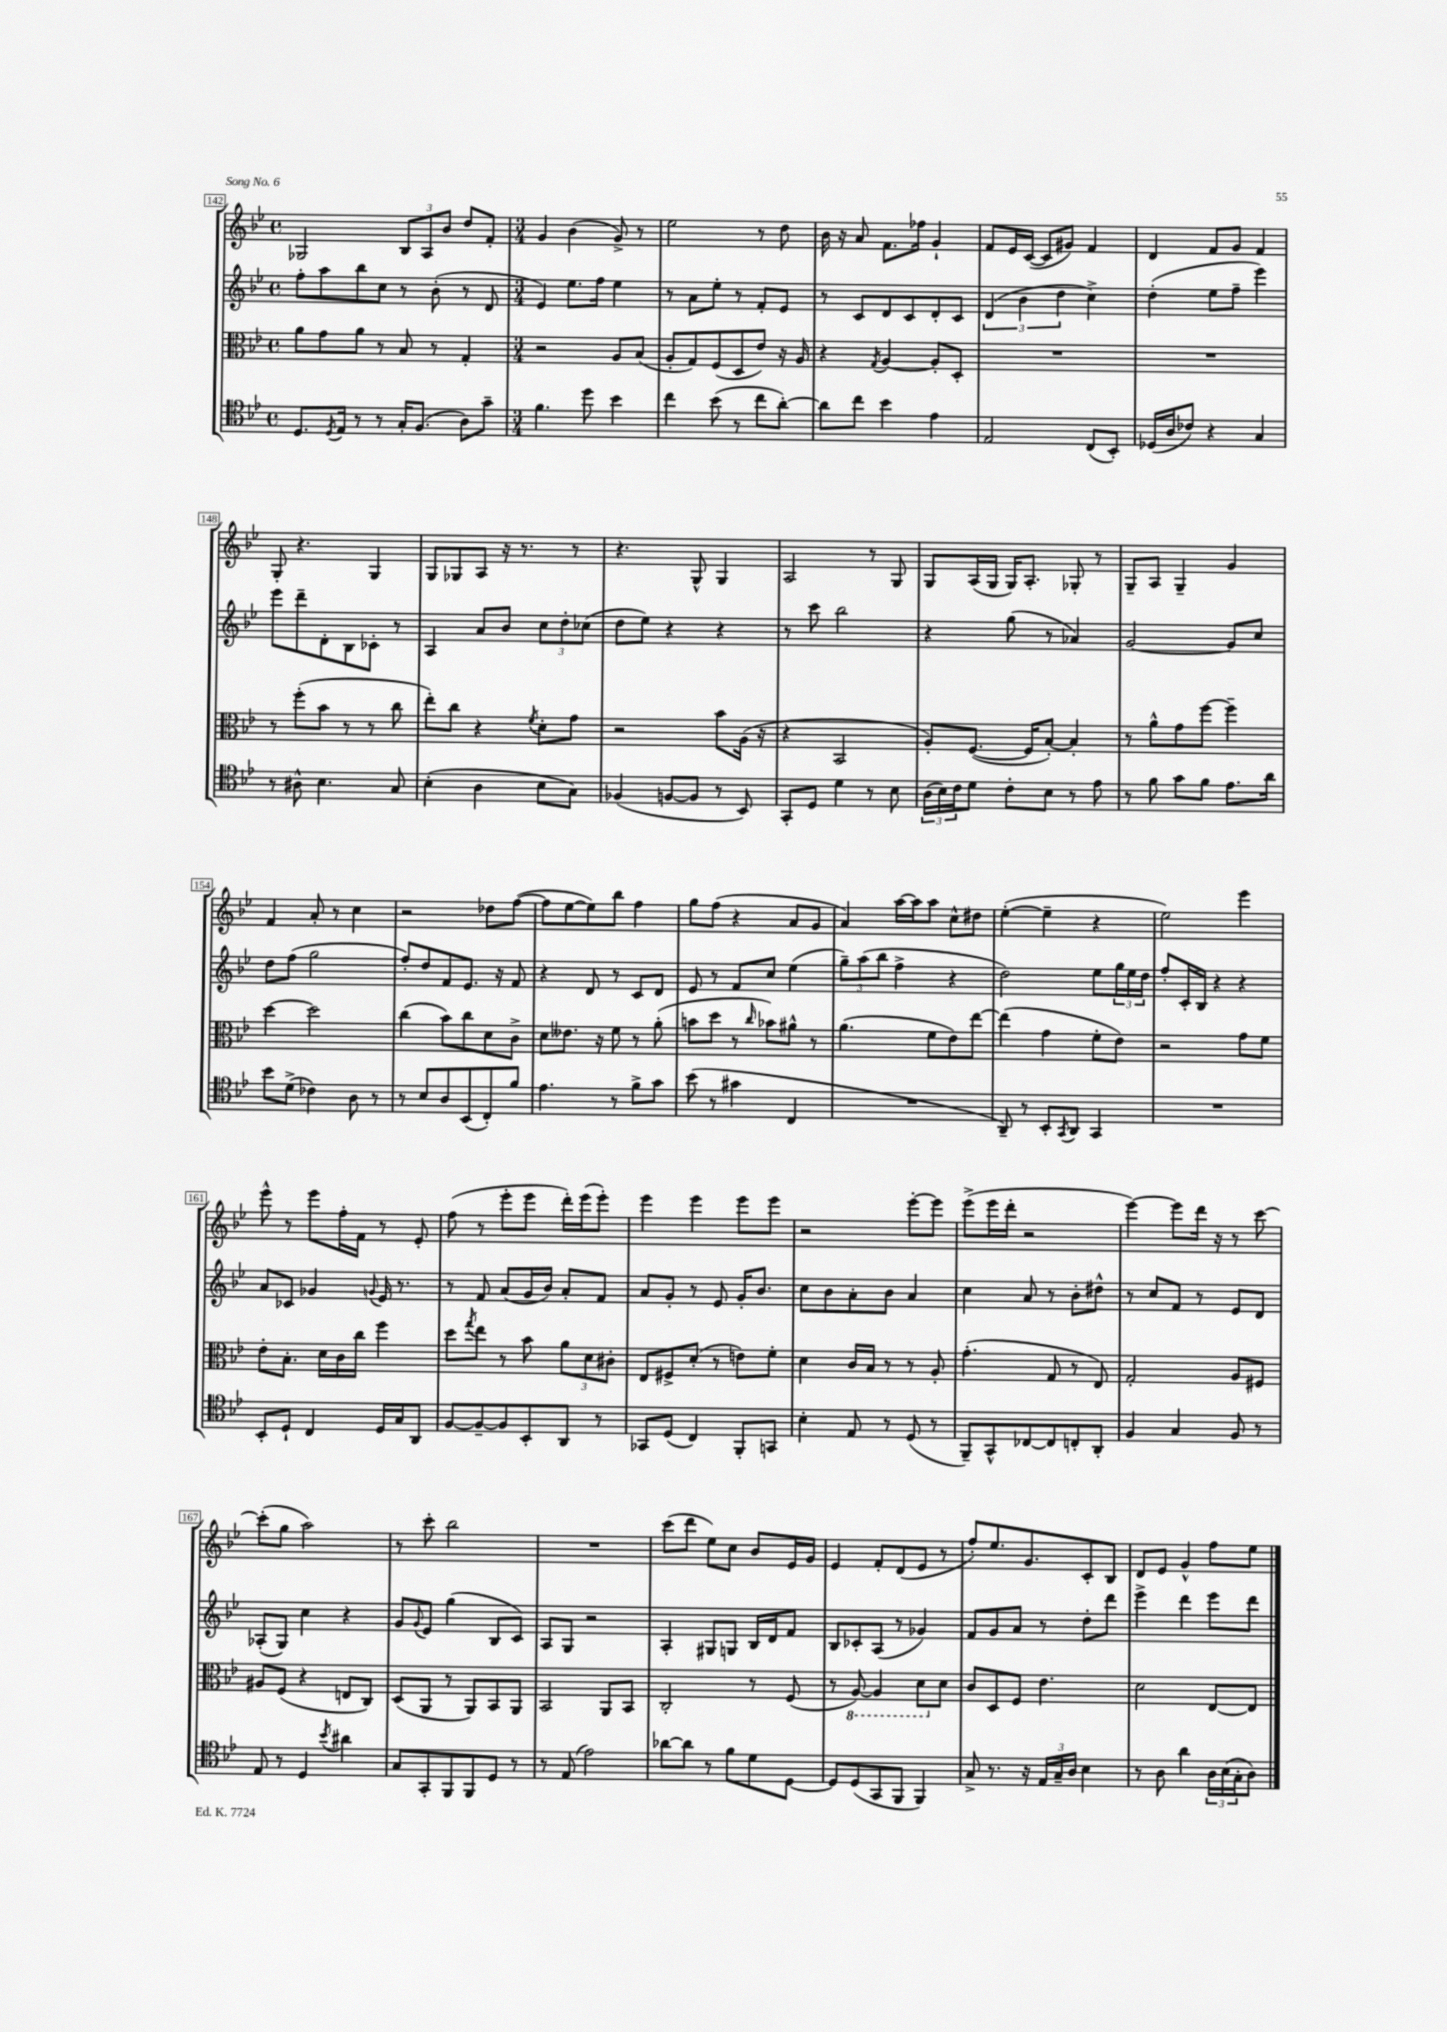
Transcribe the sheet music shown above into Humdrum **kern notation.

**kern	**kern	**kern	**kern
*staff4	*staff3	*staff2	*staff1
*clefC4	*clefC3	*clefG2	*clefG2
*k[b-e-]	*k[b-e-]	*k[b-e-]	*k[b-e-]
*M4/4	*M4/4	*M4/4	*M4/4
*met(c)	*met(c)	*met(c)	*met(c)
8.D	8a	8ff'	2G-
.	8g	8aa	.
8qD	.	.	.
16E-	.	.	.
8r	8a	8bb-	.
8r	8r	8cc	.
16G'	8B-	8r	12B-
(8.F	.	.	.
.	.	.	12A
.	8r	(8b-'	.
.	.	.	12b-
8A)	4G'	8r	8dd
8g~	.	8d	8f'
=	=	=	=
*M3/4	*M3/4	*M3/4	*M3/4
4.f	2r	4e-)	4g
.	.	8.ee-	(4b-
8dd	.	.	.
.	.	16ff	.
4b-	8A	4ee-	8g^)
.	(8B-	.	8r
=	=	=	=
4cc	8A'	8r	2ee-
.	8G)	8a	.
(8b-	(8F	8ee-'	.
8r	8D	8r	.
8cc	8e-)	8f'	8r
[8a')	16r	8e-	8dd
.	16A	.	.
=	=	=	=
8a]	4r	8r	16b-
.	.	.	16r
8cc	.	8c	8a
.	8qG	.	.
4b-	[4A	8d	8.f
.	.	8c	.
.	.	.	16ff-
4e-	8A']	8d'	4g`
.	8D'	8c	.
=	=	=	=
2E-	2.r	(6d	8f
.	.	.	16e-
.	.	6b-	.
.	.	.	([16c
.	.	.	8c]
.	.	6dd	.
.	.	.	8g#)
(8C	.	4cc^)	4f
8BB-')	.	.	.
=	=	=	=
(16D-	2.r	(4dd'	4d
16A	.	.	.
8c-)	.	.	.
4r	.	8ee-	8f
.	.	8ff~	8g
4G	.	4eee-)	4f
=	=	=	=
8r	8r	8eee-	8G'
8A#^^	(8ff'	8ddd~	4.r
4.B-	8b-	8d'	.
.	8r	8B-	.
.	8r	8c-'	4G
8G	8cc	8r	.
=	=	=	=
(4B-'	8ee-')	4A	8G
.	8cc	.	8G-
4A	4r	8a	8A
.	.	8b-	16r
.	.	.	8.r
.	8qf	.	.
8B-	8d'	12cc	.
.	.	12dd'	.
8G)	8g	.	8r
.	.	(12cc-	.
=	=	=	=
(4F-	2r	8dd	4.r
.	.	8ee-)	.
[8F	.	4r	.
8F]	.	.	8G^^
8r	8b-	4r	4G
8BB-)	(16A	.	.
.	16r	.	.
=	=	=	=
8GG'	4r	8r	2A
8D	.	8ccc	.
4d	2BB-	2bb-	.
8r	.	.	8r
8B-	.	.	8G
=	=	=	=
(24A	8A')	4r	8G
24B-)	.	.	.
24c	.	.	.
8d	([8.F	.	(16A
.	.	.	16G
8c'	.	(8gg	16G)
.	16F]	.	8.A'
8B-	[8B-')	8r	.
8r	4B-']	4a-)	8G-'
8e-	.	.	8r
=	=	=	=
8r	8r	[2g	8G~
8f	8a^^	.	8A
8g	8g	.	4G~
8f	[8ff	.	.
8.e-	4ff~]	8g]	4g
.	.	8cc	.
16a	.	.	.
=	=	=	=
8b-	[4dd	8dd	4f
(8d^	.	(8ff	.
4c-)	2dd]	2gg	8a'
.	.	.	8r
8A	.	.	4cc
8r	.	.	.
=	=	=	=
8r	(4cc	8ff')	2r
8B-	.	8dd	.
8A	8b-)	8f	.
(8BB-	8cc	8.e-	.
8C')	8d	.	8dd-
.	.	16r	.
8f	8c^	8f	([8ff
=	=	=	=
4.e-	8d	4r	8ff]
.	8.e--	.	[8ee-
.	.	8d	8ee-])
.	16r	.	.
8r	8f	8r	8bb-
8f^	8r	8c	4ff
8g	(8a'	8d	.
=	=	=	=
(8b-	8b	8e-	8gg
8r	8dd	8r	(8ff
4g#	8r	8f	4r
.	16qqcc	.	.
.	8b-)	8cc	.
4C	8a#^^	(4ee-	8a
.	8r	.	8g
=	=	=	=
2.r	(4.a	12gg~)	4a)
.	.	(12aa	.
.	.	12bb-	.
.	.	4ff^	[16aa
.	.	.	16aa]
.	8f	.	8aa
.	8e-)	4r	8cc^^
.	[8ee-	.	8dd#
=	=	=	=
8AA~)	(4ee-]	2dd)	([4ee-'
8r	.	.	.
8BB-'	4g	.	4ee-~]
8qGG	.	.	.
8AA	.	.	.
4GG	8f'	8ee-	4r
.	8e-)	24gg	.
.	.	24ee-	.
.	.	24dd	.
=	=	=	=
2.r	2r	8ff'	2ee-)
.	.	16c'	.
.	.	16B-	.
.	.	4r	.
.	8g	4r	4eee-
.	8f	.	.
=	=	=	=
8BB-'	8e-'	8a	8eee-^^
8D`	8.B-'	8c-	8r
4C	.	4g-	8eee-
.	16d	.	.
.	16c	.	16ff'
.	16cc	.	16f
.	.	8qqg	.
16D	4ff	16e-	8r
16G	.	8.r	.
8AA	.	.	8e-'
=	=	=	=
[8F	8dd	8r	(8ff
.	8qgg	.	.
8F~_	8ee-	8f	8r
8F]	8r	(8a	8eee-'
8BB-'	8b-	16g	8eee-
.	.	16b-)	.
8AA	12a	8a'	16ddd')
.	.	.	(16eee-
.	12d	.	.
8r	.	8f	8eee-')
.	12c#'	.	.
=	=	=	=
8GG-	8E-	8a	4eee-
(8D	8F#^	8g'	.
4C)	(8d'	8r	4eee-
.	8r	8e-	.
8FF'	8e)	16g'	8eee-
.	.	8.b-	.
8GG	8f'	.	8eee-
=	=	=	=
4B-'	4d	8cc	2r
.	.	8b-	.
8E-	16c	8a'	.
.	16B-	.	.
8r	8r	8b-	.
(8D	8r	4a	[8eee-'
8r	8A'	.	8eee-]
=	=	=	=
8FF~)	(4.g'	4cc	(8eee-^
8GG^^	.	.	16eee-
.	.	.	16ddd'
[8C-	.	8a	2r
8C-]	8G	8r	.
8C'	8r	8b-'	.
8AA'	8E-)	8dd#^^	.
=	=	=	=
4F	2G'	8r	[4eee-)
.	.	8cc	.
4G	.	8f	8eee-]
.	.	8r	16ddd
.	.	.	16r
8F	8A	8e-	8r
8r	8F#	8d	[8ccc
=	=	=	=
8E-	8A#	(8A-'	(8ccc']
8r	(8F	8G)	8gg
4D	4r	4cc	2aa)
8qb-	.	.	.
4a#	8E	4r	.
.	8C)	.	.
=	=	=	=
8G	(8D	8g	8r
.	.	8qqg	.
8GG'	8AA	8e-	8ccc'
8FF	8r	(4gg	2bb-
8FF	8AA)	.	.
8D	8BB-	8B-	.
8r	8AA	8c)	.
=	=	=	=
8r	2BB-	8A	2.r
(8E-	.	8G	.
2e-)	.	2r	.
.	8AA	.	.
.	8BB-	.	.
=	=	=	=
[8a-	2C'	4A'	(8ccc
8a-]	.	.	8ddd
8r	.	8G#	8ee-)
8f	.	8G	8cc
8d	8r	16B-	8b-
.	.	16d	.
[8D	(8F	8f	16e-
.	.	.	16g
=	=	=	=
8D]	8r	8B-	4e-
(8D	[8AA)	8c-'	.
8GG	4AA]	(8A	8f'
8FF	.	8r	(8d
4FF)	8D	4g-)	8e-
.	8d	.	8r
=	=	=	=
8G^	8c	8f	8ff')
8.r	8D	8g	8.ee-
.	8F	8a	.
16r	.	.	8.g
24E-	4.e-	8r	.
24G~	.	.	.
24A	.	.	.
4B-	.	8dd'	8c'
.	.	8ddd	8B-
=	=	=	=
8r	2d	4eee-^	8d
8A	.	.	8e-
4a	.	4ddd	4g^^
24A	[8E-	8eee-	8ff
(24B-	.	.	.
24G'	.	.	.
8A)	8E-]	8ddd	8ee-
==	==	==	==
*-	*-	*-	*-
